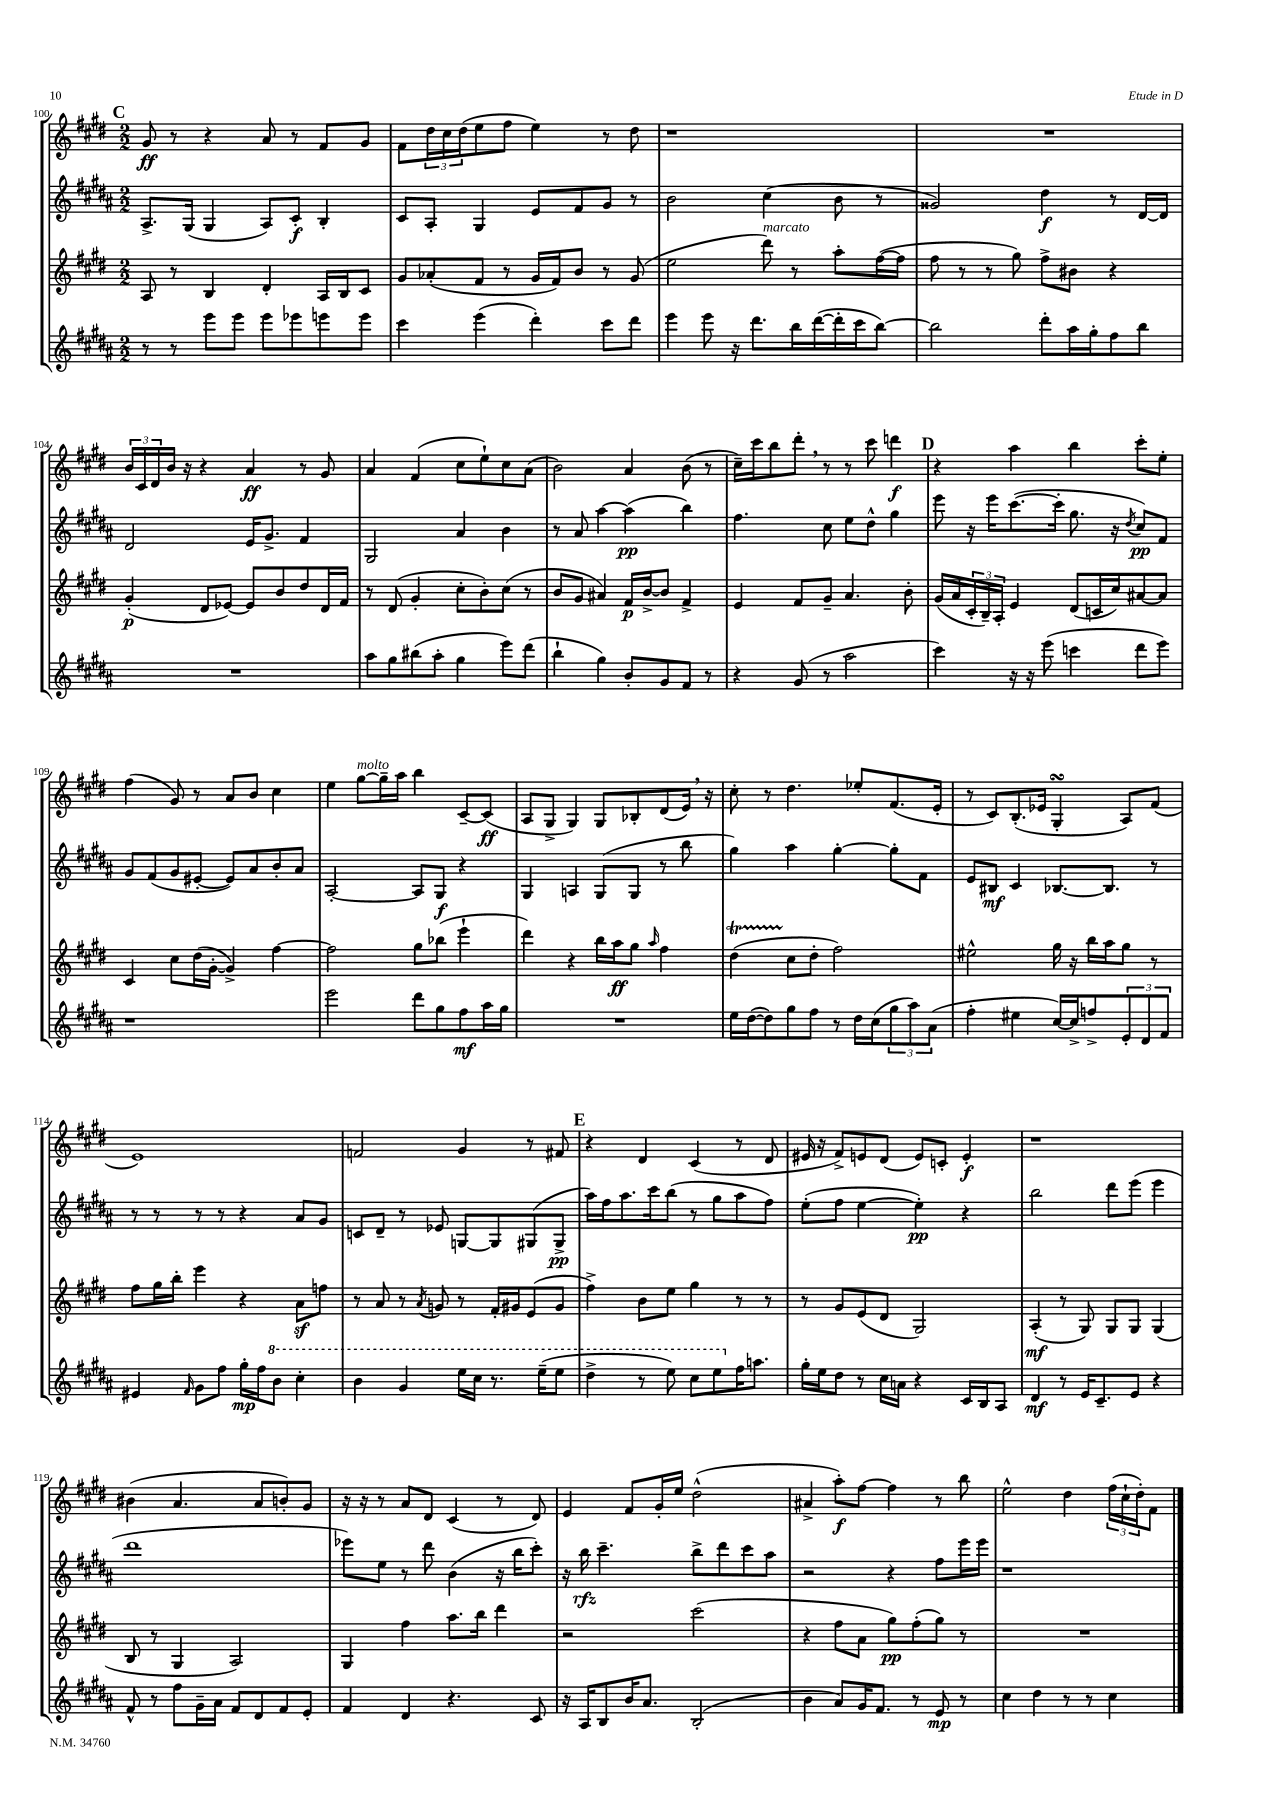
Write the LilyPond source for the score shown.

<<
\new StaffGroup <<
\new Staff = "s0" {
    \clef treble \key e \major \numericTimeSignature \time 2/2
    \mark \markup { \bold "C" } gis'8\ff r8 r4 a'8 r8 fis'8 gis'8 |
    fis'8 \tuplet 3/2 { dis''16 cis''16 dis''16( } e''8 fis''8 e''4) r8 dis''8 |
    r1 |
    R1 |
    \tuplet 3/2 { b'16 cis'16 dis'16 } b'16 r16 r4 a'4\ff r8 gis'8 |
    a'4 fis'4( cis''8 e''8-!) cis''8 a'8( |
    b'2) a'4 b'8( r8 |
    cis''16--) cis'''16 b''8 dis'''8-. \breathe r8 r8 cis'''8 d'''4\f |
    \mark \markup { \bold "D" } r4 a''4 b''4 cis'''8-. e''8-. |
    fis''4( gis'8) r8 a'8 b'8 cis''4 |
    e''4 gis''8~^\markup { \italic "molto" } gis''16-- a''16 b''4 cis'8~-- cis'8\ff( |
    a8 gis8-> gis4) gis8 bes8-. dis'8( e'16) \breathe r16 |
    cis''8-. r8 dis''4. ees''8-. fis'8.( e'16-. |
    r8 cis'8) b8.-.( ees'16 gis4-.\turn a8) fis'8( |
    e'1) |
    f'2 gis'4 r8 fis'8 |
    \mark \markup { \bold "E" } r4 dis'4 cis'4( r8 dis'8 |
    eis'16 r16 fis'8->) e'8 dis'8( e'8) c'8-. e'4-.\f |
    r1 |
    bis'4( a'4. a'8 b'8-.) gis'8 |
    r16 r16 r8 a'8 dis'8 cis'4( r8 dis'8) |
    e'4 fis'8 gis'16-. e''16 dis''2-^( |
    ais'4-> a''8-.\f) fis''8~ fis''4 r8 b''8 |
    e''2-^ dis''4 \tuplet 3/2 { fis''16( cis''16-! dis''16-.) } fis'8 \bar "|." |
}
\new Staff = "s1" {
    \clef treble \key b \major \numericTimeSignature \time 2/2
    \mark \markup { \bold "C" } ais8.-> gis16( gis4 ais8) cis'8-.\f b4-. |
    cis'8 ais8-. gis4 e'8 fis'8 gis'8 r8 |
    b'2 cis''4( b'8 r8 |
    gisis'2) dis''4\f r8 dis'16~ dis'16 |
    dis'2 e'16 gis'8.-> fis'4 |
    gis2 ais'4 b'4 |
    r8 ais'8 ais''4~ ais''4\pp( b''4) |
    fis''4. cis''8 e''8 dis''8-^ gis''4 |
    \mark \markup { \bold "D" } e'''8 r16 e'''16 cis'''8.~( cis'''16-. gis''8. r16 \acciaccatura { dis''8 } cis''8\pp) fis'8 |
    gis'8 fis'8( gis'8 eis'8~-. eis'8) ais'8 b'8-. ais'8 |
    ais2~-. ais8 gis8\f r4 |
    gis4 a4 gis8( gis8 r8 b''8 |
    gis''4) ais''4 gis''4~-. gis''8-. fis'8 |
    e'8 bis8\mf cis'4 bes8.~ bes8. r8 |
    r8 r8 r8 r8 r4 ais'8 gis'8 |
    c'8 dis'8-- r8 ees'8 g8~ g8 gis8( gis8->\pp |
    \mark \markup { \bold "E" } ais''16) fis''16 ais''8. cis'''16 b''8( r8 gis''8 ais''8 fis''8) |
    e''8-.( fis''8 e''4~ e''4-.\pp) r4 |
    b''2 dis'''8 e'''8( e'''4 |
    dis'''1 |
    ees'''8) e''8 r8 dis'''8 b'4( r16 b''16 cis'''8-.) |
    r16 b''16\rfz cis'''4.-- b''8-> dis'''8 cis'''8 ais''8 |
    r2 r4 fis''8 e'''16 e'''16 |
    r1 \bar "|." |
}
\new Staff = "s2" {
    \clef treble \key e \major \numericTimeSignature \time 2/2
    \mark \markup { \bold "C" } a8 r8 b4 dis'4-. a16 b16 cis'8 |
    gis'8 aes'8-.( fis'8 r8 gis'16 fis'16) b'8 r8 gis'8( |
    e''2 dis'''8^\markup { \italic "marcato" }) r8 a''8-. fis''16~( fis''16 |
    fis''8 r8 r8 gis''8) fis''8-> bis'8 r4 |
    gis'4-.\p( dis'8 ees'8~) ees'8 b'8 dis''8 dis'16 fis'16 |
    r8 dis'8( gis'4-. cis''8-. b'8-.) cis''8( r8 |
    b'8 gis'8 ais'4) fis'16\p b'16~-> b'8 fis'4-> |
    e'4 fis'8 gis'8-- a'4. b'8-. |
    \mark \markup { \bold "D" } gis'16( a'16 \tuplet 3/2 { cis'16-. b16--) a16-. } e'4 dis'8( c'16 cis''16) ais'8~ ais'8 |
    cis'4 cis''8 dis''16( gis'16~-. gis'4->) fis''4~ |
    fis''2 gis''8 bes''8( e'''4-! |
    dis'''4) r4 b''16 a''16\ff gis''8 \grace { a''16 } fis''4 |
    dis''4\startTrillSpan( cis''8\stopTrillSpan dis''8-. fis''2) |
    eis''2-^ gis''16 r16 b''16 a''16 gis''8 r8 |
    fis''8 gis''16 b''16-. e'''4 r4 a'8\sf f''8 |
    r8 a'8 r8 \acciaccatura { a'8 } g'8 r8 fis'16-. gis'16 e'8( gis'8 |
    \mark \markup { \bold "E" } fis''4->) b'8 e''8 gis''4 r8 r8 |
    r8 gis'8 e'8( dis'8 gis2) |
    a4-.\mf( r8 gis8) gis8 gis8 gis4( |
    b8 r8 gis4 a2) |
    gis4 fis''4 a''8. b''16 dis'''4 |
    r2 cis'''2( |
    r4 fis''8 a'8 gis''8\pp) fis''8-.( gis''8) r8 |
    R1 \bar "|." |
}
\new Staff = "s3" {
    \clef treble \key b \major \numericTimeSignature \time 2/2
    \mark \markup { \bold "C" } r8 r8 e'''8 e'''8 e'''8 ees'''8 e'''8 e'''8 |
    cis'''4 e'''4( dis'''4-.) cis'''8 dis'''8 |
    e'''4 e'''8 r16 dis'''8. b''16 dis'''16~( dis'''16-. cis'''16 b''8~) |
    b''2 dis'''8-. ais''16 gis''16-. fis''8 b''8 |
    R1 |
    ais''8 gis''8 bis''8( ais''8-. gis''4 e'''8) dis'''8( |
    b''4-! gis''4) b'8-. gis'8 fis'8 r8 |
    r4 gis'8( r8 ais''2 |
    \mark \markup { \bold "D" } cis'''4) r16 r16 e'''8( c'''4 dis'''8 e'''8) |
    r1 |
    e'''2 dis'''8 gis''8 fis''8\mf ais''16 gis''16 |
    R1 |
    e''16 dis''16~( dis''8) gis''8 fis''8 r8 dis''16 cis''16( \tuplet 3/2 { gis''8 ais''8) ais'8( } |
    fis''4-. eis''4 cis''16~) cis''16-> f''8-> \tuplet 3/2 { e'8-. dis'8 fis'8 } |
    eis'4 \grace { fis'16 } gis'8 fis''8 gis''16-.\mp fis''16 \ottava #1 b''8 cis'''4-. |
    b''4 gis''4 e'''16 cis'''16 r8. e'''16--( e'''8 |
    \mark \markup { \bold "E" } dis'''4-> r8 e'''8) cis'''8 e'''8 \ottava #0 fis''16 a''8. |
    gis''16-. e''16 dis''8 r8 cis''16 a'16 r4 cis'16 b16 ais8 |
    dis'4\mf r8 e'16 cis'8.-- e'8 r4 |
    fis'8-^ r8 fis''8 gis'16-- ais'16 fis'8 dis'8 fis'8 e'8-. |
    fis'4 dis'4 r4. cis'8 |
    r16 ais16 b8 b'16 ais'8. b2-.( |
    b'4 ais'8) gis'16 fis'8. r8 e'8\mp r8 |
    cis''4 dis''4 r8 r8 cis''4 \bar "|." |
}
>>
>>
\layout { \context { \Score currentBarNumber = #100 } }
